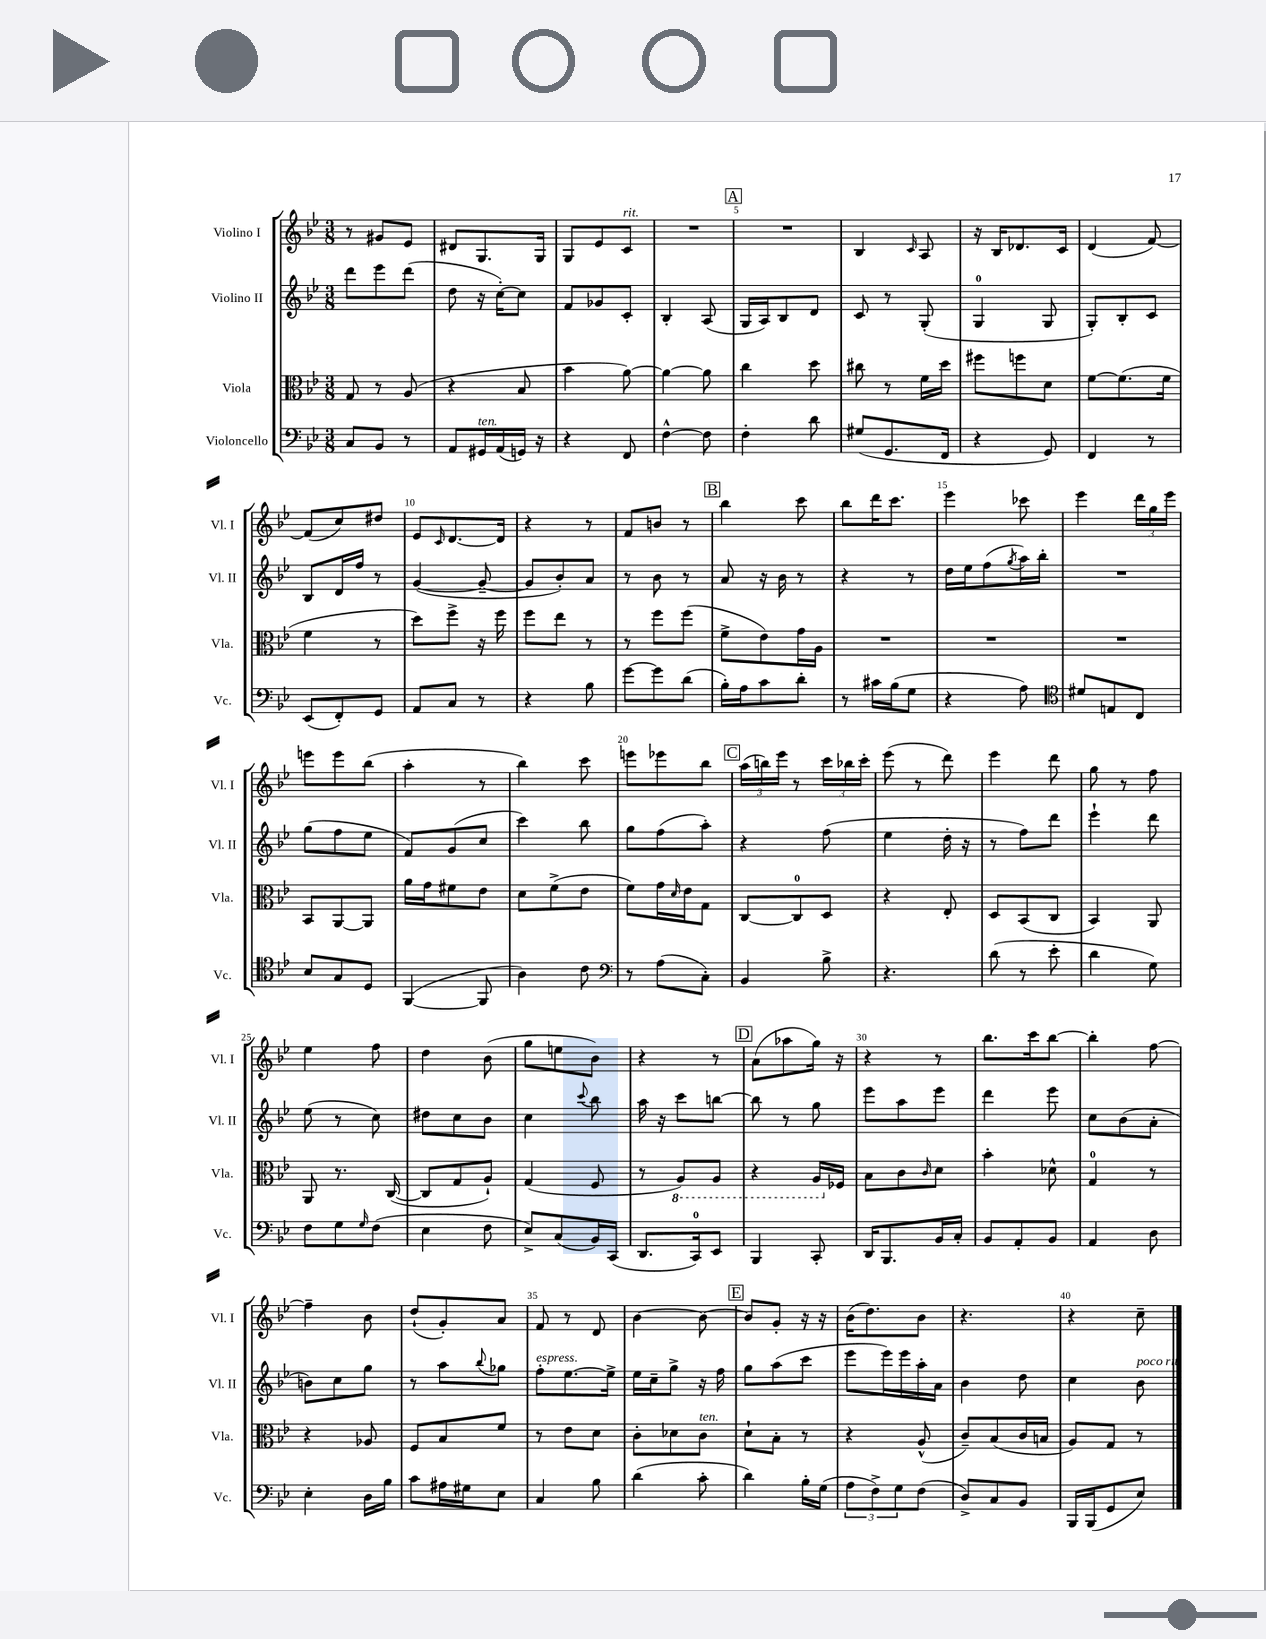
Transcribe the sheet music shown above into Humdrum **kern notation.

**kern	**kern	**kern	**kern
*staff4	*staff3	*staff2	*staff1
*clefF4	*clefC3	*clefG2	*clefG2
*k[b-e-]	*k[b-e-]	*k[b-e-]	*k[b-e-]
*M3/8	*M3/8	*M3/8	*M3/8
8C/L	8G/	8ddd\L	8r
8BB-/J	8r	8eee-\	8g#/L
8r	(8A/	(8ddd\J	8e-/J
=	=	=	=
8AA/L	4r	8dd\	8d#/L
16GG#/L	.	16r	8.G/
(16AA/	.	[16cc'\LK)	.
16GG/JJ)	8B-/	8cc\]J	.
16r	.	.	16G/Jk
=	=	=	=
4r	4b-\	8f/L	8G/L
.	.	8g-/	8e-/
8FF/	[8a\)	8c'/J	8c/J
=	=	=	=
[4F^^\	4a\_	4B-'/	4.r
8F\]	8a\]	(8A/	.
=	=	=	=
4F'\	4cc\	16G/LL	4.r
.	.	16A/J)	.
.	.	8B-/	.
8d\	8dd\	8d/J	.
=	=	=	=
(8G#/L	8cc#\	8c/	4B-/
8.GG/	8r	8r	.
.	.	.	16qqc/
.	16f\LL	(8G'/	8A/
16FF/Jk	16dd\JJ	.	.
=	=	=	=
4r	8ff#\L	4G/	16r
.	.	.	16B-/LK
.	8ff\	.	8.d-/
8GG/)	8d\J	8G/	.
.	.	.	16c/Jk
=	=	=	=
4FF/	[8f\L	8G'/L)	(4d/
.	(8.f\]	8B-'/	.
8r	.	8c/J	[8f/)
.	16f\Jk	.	.
=	=	=	=
(8EE-/L	4f\	8B-/L	(8f/]L
8FF'/)	.	16d/L	8cc/)
.	.	16ff/JJ	.
8GG/J	8r	8r	8dd#/J
=	=	=	=
8AA/L	8dd\L)	([4g/	8e-/L
.	.	.	16qqc/
8C/J	8ff^\J	.	[8.d/
8r	16r	8g~/_	.
.	16ff\	.	16d/]Jk
=	=	=	=
4r	8ff\L	8g/]L	4r
.	8ee-\J	8b-'/)	.
8B-\	8r	8a/J	8r
=	=	=	=
[8g\L	8r	8r	8f/L
8g\]	8ff\L	8b-\	8b/J
(8d\J	(8ff\J	8r	8r
=	=	=	=
16B-'\LL)	8f^\L	8a/	4bb-\
16A\J	.	.	.
8c\	8e-\)	16r	.
.	.	16b-\	.
8d'\J	16g\L	8r	8ccc\
.	16A\JJ	.	.
=	=	=	=
8r	4.r	4r	8bb-\L
16c#\LL	.	.	16ddd\K
(16B-\J	.	.	8.ccc\J
8G\J	.	8r	.
=	=	=	=
4r	4.r	16dd\LL	4eee-\
.	.	16ee-\J	.
.	.	(8ff\	.
.	.	8qgg/	.
8A\)	.	16aa\L)	8ccc-\
.	.	16bb-'\JJ	.
=	=	=	=
*clefC4	*	*	*
8d#/L	4.r	4.r	4eee-\
8E/	.	.	.
8C/J	.	.	24ddd\LL
.	.	.	24gg\
.	.	.	24eee-\JJ
=	=	=	=
8B-/L	8BB-/L	(8gg\L	8eee\L
8G/	[8AA/	8ff\	8eee\
8D/J	8AA/]J	8ee-\J	(8bb-\J
=	=	=	=
([4FF/	16a\LL	8f/L)	4aa'\
.	16g\J	.	.
.	8f#\	(8g/	.
8FF/]	8e-\J	8cc/J	8r
=	=	=	=
4A\)	8d\L	4ccc\)	4bb-\)
.	(8f^\	.	.
8c\	8e-\J	8bb-\	8ccc\
=	=	=	=
*clefF4	*	*	*
8r	8f\L)	8gg\L	8eee\L
(8A\L	16g\L	(8ff\	8eee-\
.	16qqd/	.	.
.	16e-\J	.	.
8C'\J)	8G\J	8aa'\J)	8bb-\J
=	=	=	=
4BB-/	[8C/L	4r	(24aa\LL
.	.	.	24bb\)
.	.	.	24eee-\JJ
.	8C/]	.	8r
8B-^\	8D/J	(8ff\	24ccc\LL
.	.	.	24bb-\
.	.	.	24ccc'\JJ
=	=	=	=
4.r	4r	4ee-\	(8eee-\
.	.	.	8r
.	8E-'/	16dd'\	8ddd\)
.	.	16r	.
=	=	=	=
(8d\	8D/L	8r	4eee-\
8r	(8BB-/	8ff\L)	.
8e-'\	8C/J	8ddd\J	8ddd\
=	=	=	=
4d\	4BB-/)	4eee-`\	8gg\
.	.	.	8r
8G\)	8AA/	8ddd\	8ff\
=	=	=	=
8F\L	8AA/	(8ee-\	4ee-\
8G\	8.r	8r	.
16qqG/	.	.	.
(8F\J	.	8cc\)	8ff\
.	([16C/	.	.
=	=	=	=
4E-\	8C/]L	8dd#\L	4dd\
.	8G/	8cc\	.
8F\	8A`/J)	8b-\J	(8b-\
=	=	=	=
8E-^/L)	(4G/	4cc\	8gg\L
(8C/	.	.	8ee\
.	.	8qqccc/	.
16BB-/L)	8F/	8bb-\	8b-\J)
(16CC/JJ	.	.	.
=	=	=	=
8.DD/L	8r	16aa\	4r
.	.	16r	.
.	8AA/L)	8ccc\L	.
16CC/k)	.	.	.
8EE-/J	8AA/J	[8bb\J	8r
=	=	=	=
4BBB-/	4r	8bb\]	(8a\L
.	.	8r	8aa-\
8CC'/	16AA/LL	8gg\	16gg\Jk)
.	16F-/JJ	.	16r
=	=	=	=
16DD/LK	8B-\L	8eee-\L	4r
8.BBB-/	.	.	.
.	8c\	8aa\	.
.	16qqc/	.	.
16BB-/L	8d\J	8eee-\J	8r
16C'/JJ	.	.	.
=	=	=	=
8BB-/L	4b-'\	4ddd\	8.bb-\L
8AA'/	.	.	.
.	.	.	16ccc\k
8BB-/J	8d-^^\	8eee-\	[8bb-\J
=	=	=	=
4AA/	4G/	8cc\L	4bb-'\]
.	.	(8b-\	.
8D\	8r	8a'\J	[8ff\
=	=	=	=
4E-'\	4r	8b\L)	4ff~\]
.	.	8cc\	.
16D\LL	8A-/	8gg\J	8b-\
16B-\JJ	.	.	.
=	=	=	=
8c\L	8F/L	8r	(8dd`/L
16A#\L	8B-/	8aa\L	8g'/)
16G#\J	.	.	.
.	.	8qqbb-/	.
8E-\J	8f/J	8gg-\J	8a/J
=	=	=	=
4C/	8r	8ff'\L	8f/
.	8e-\L	[8.ee-\	8r
8B-\	8d\J	.	8d/
.	.	16ee-^\]Jk	.
=	=	=	=
(4d\	8c'\L	16ee-\LL	[4b-\
.	.	16cc~\J	.
.	8d-\	8gg^\J	.
8c'\	8c\J	16r	8b-\_
.	.	16ff\	.
=	=	=	=
4d\)	8d`\L	8gg\L	8b-/]L
.	8B-'\J	(8aa\	8g'/J
16B-'\LL	8r	8ccc\J	16r
(16G\JJ	.	.	16r
=	=	=	=
12A\L	4r	8eee-\L	(16b-\LK
.	.	.	8.dd\)
12F^\)	.	.	.
.	.	16eee-\L)	.
12G\	.	.	.
.	.	16eee-\	.
(8F\J	(8A^^/	16aa'\	8b-\J
.	.	16a\JJ	.
=	=	=	=
8D^/L)	8c~/L)	4b-\	4.r
8C/	(8B-/	.	.
8BB-/J	16c/L	8dd\	.
.	16B/JJ	.	.
=	=	=	=
16BBB-/LL	8A/L)	4cc\	4r
(16BBB-/J	.	.	.
8GG/	8G/J	.	.
8E-/J)	8r	8b-\	8cc~\
==	==	==	==
*-	*-	*-	*-
